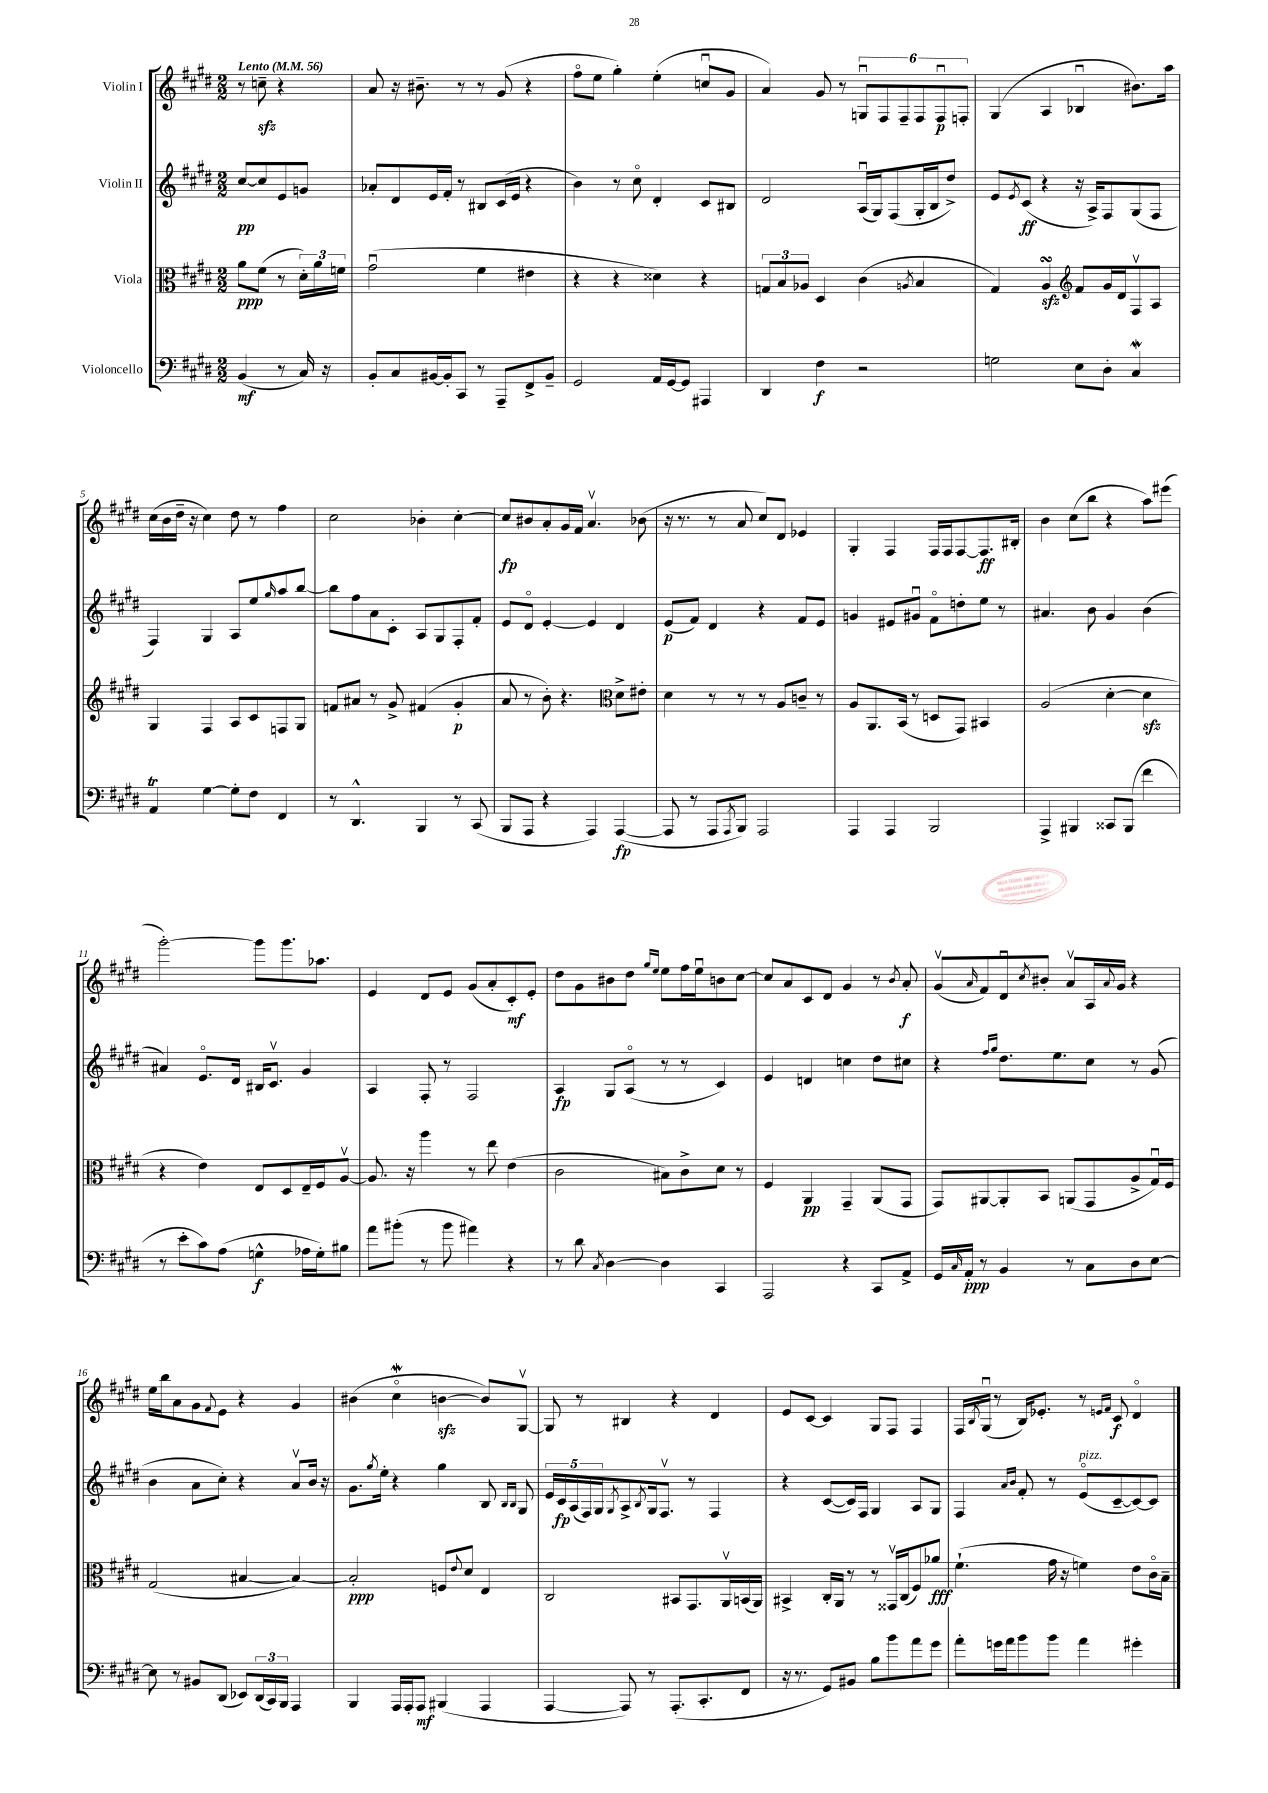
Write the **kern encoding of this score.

**kern	**kern	**kern	**kern
*staff4	*staff3	*staff2	*staff1
*clefF4	*clefC3	*clefG2	*clefG2
*k[f#c#g#d#]	*k[f#c#g#d#]	*k[f#c#g#d#]	*k[f#c#g#d#]
*M2/2	*M2/2	*M2/2	*M2/2
*MM56	*MM56	*MM56	*MM56
(4BB	8a	[8cc#	8r
.	(8f#	8cc#]	8cc~
8r	8r	8e	4r
16C#)	24d#')	8g	.
.	24a	.	.
16r	.	.	.
.	24f	.	.
=	=	=	=
8BB'	(2g#u	8a-'	8a
8C#	.	8d#	16r
.	.	.	8.b#~
[16BB#	.	16e	.
16BB#']	.	16f#'	.
8CC#	.	8r	8r
8r	4f#	8B#	8r
8AAA~	.	(16c#	(8g#
.	.	16e	.
8FF#^	4e#	4r	4r
8BB#~	.	.	.
=	=	=	=
2GG#	4r	4b)	8ff#o
.	.	.	8ee
.	4r	8r	4gg#')
.	.	8cc#o	.
16AA	4d##)	4d#'	(4ee'
[16GG#	.	.	.
8GG#]	.	.	.
4AAA#	4r	8c#	8ccu
.	.	8B#	8g#
=	=	=	=
4DD#	12G	2d#	4a)
.	12B	.	.
.	12A-	.	.
4F#	4D#	.	8g#
.	.	.	8r
2r	(4c#	(16Au	12Gu
.	.	16G#)	.
.	.	.	12F#
.	.	(8F#	.
.	.	.	12F#~
.	8qA	.	.
.	4B	16G#'	12F#
.	.	16B	.
.	.	.	12F#u
.	.	8dd#^)	.
.	.	.	12F'
=	=	=	=
2G	4G#)	8e	(4G#
.	.	8qe	.
.	.	(8c#	.
.	4A	4r	4A
*	*clefG2	*	*
8E	8f#	16r	4B-u
.	.	16A^)	.
8D#'	16g#	8F#	.
.	16d#	.	.
4C#	8F#v	(8G#	8.b#)
.	8A	8F#	.
.	.	.	16aa
=	=	=	=
4AA	4G#	4F#)	(16cc#
.	.	.	16b
.	.	.	16dd#~
.	.	.	16r
[4G#	4F#	4G#	4cc#)
8G#']	8A	8A	8dd#
8F#	8c#	8ee	8r
.	.	16qqgg#	.
4FF#	8F	8aa	4ff#
.	8G#	[8bb	.
=	=	=	=
8r	8f	8bb]	2cc#
4.DD#^^	8a#	8ff#	.
.	8r	8a	.
.	8g#^	8c#'	.
4BBB	(4f#	8A	4b-'
.	.	8G#	.
8r	4g#'	8F#'	[4cc#'
(8CC#	.	8f#'	.
=	=	=	=
8BBB	8a	8e	8cc#]
8AAA	8r	8d#o	8b#
4r	8b')	[4e'	8a'
.	4.r	.	16g#
.	.	.	16f#
4AAA)	.	4e]	4.av
*	*clefC3	*	*
([4AAA	8d#^	4d#	.
.	8e#'	.	(8b-
=	=	=	=
8AAA]	4d#	(8e	16r
.	.	.	8.r
8r	.	8f#)	.
8AAA	8r	4d#	8r
8qAAA	.	.	.
8BBB)	8r	.	8a
2AAA	8r	4r	8cc#)
.	8A	.	8d#
.	8c~	8f#	4e-
.	8r	8e	.
=	=	=	=
4AAA	8A	4g	4G#'
.	8.AA	.	.
4AAA	.	8e#	4F#
.	(16BB	.	.
.	8r	8g#u	.
2BBB	8D	8f#o	16F#
.	.	.	16F#
.	8GG#)	8dd'	[8F#
.	4BB#	8ee	8.F#]
.	.	8r	.
.	.	.	16B#'
=	=	=	=
4AAA^	(2A	4.a#	4b
4BBB#	.	.	(8cc#
.	.	8b	8bb
8CC##	[4d#'	4g#	4r
(8BBB#	.	.	.
4f#	4d#]	(4b	8aa)
.	.	.	(8eee#
=	=	=	=
8r	4r	4a#)	[2ggg#')
8e'	.	.	.
8c#)	4e)	8.eo	.
(8A	.	.	.
.	.	16d#	.
4G^^	8E	16B#	8ggg#]
.	.	8.c#v	.
.	8D#	.	8.ggg#
16A-	16E~	4g#	.
16G')	16F#	.	8.aa-
8B#	[8Av	.	.
=	=	=	=
8a	8.A]	4A	4e
(8b#'	.	.	.
.	16r	.	.
8r	4aa	8F#'	8d#
8b#	.	8r	8e
4a#)	8r	2F#	(8g#
.	8ee	.	8a'
4r	(4e	.	8c#')
.	.	.	8e'
=	=	=	=
8r	2c#	4A	8dd#
8d#	.	.	8g#
8qC#	.	.	.
[4D#	.	8G#	8b#
.	.	(8Ao	8dd#
.	.	.	16qqgg#
.	.	.	16qqee
4D#]	8B#)	8r	8ee
.	8c#^	8r	16ff#
.	.	.	16eeu
4CC#	8d#	4c#)	8b
.	8r	.	[8cc#
=	=	=	=
2AAA	4F#	4e	8cc#]
.	.	.	8a
.	4AA	4d	8c#
.	.	.	8d#
4r	4GG#~	4cc	4g#
8CC#	(8AA	8dd#	8r
.	.	.	8qb
8AA^	8GG#	8cc#	8a'
=	=	=	=
16GG#	8GG#)	4r	(8g#v
16qqC#	.	.	.
16AA'	.	.	.
.	.	.	16qqa
8r	[8AA#	.	8f#)
.	.	16qqff#	.
.	.	16qqgg#	.
4BB	8AA#']	8.dd#	8d#u
.	.	.	8qcc#
.	8BB	.	8b#'
.	.	8.ee	.
8r	(8AA	.	8av
8C#	8GG#	8cc#	16A
.	.	.	8qqa
.	.	.	16g#
8D#	8A^	8r	4r
[8E	16G#u)	(8g#	.
.	16F#	.	.
=	=	=	=
8E]	(2G#	4b	16ee
.	.	.	16bb
8r	.	.	8a
8BB#	.	8a	8g#
.	.	.	8qqf#
(8DD#	.	8cc#')	8e
8EE-)	[4B#	4r	4r
(24DD#	.	.	.
24CC#)	.	.	.
24BBB	.	.	.
4AAA	4B#_)	8av	4g#
.	.	16b	.
.	.	16r	.
=	=	=	=
4BBB	2B#']	8.g#	(4b#
.	.	8qgg#	.
.	.	16ee'	.
16AAA	.	4r	4cc#o
16AAA'	.	.	.
8AAA	.	.	.
(4BBB#	8F	4gg#	[4b
.	8qqe	.	.
.	8d#	.	.
4AAA	4E	8B	8b])
.	.	16qqB	.
.	.	16qqB	.
.	.	8G#	[8G#v
=	=	=	=
[4AAA	2C#	20e	8G#]
.	.	20c#	.
.	.	(20A	.
.	.	.	8r
.	.	20F#)	.
.	.	20G#	.
.	.	8qG#	.
8AAA])	.	8A^	4B#
.	.	8qB	.
8r	.	16G#	.
.	.	8.F#v	.
(8.AAA'	8BB#	.	4r
.	8.GG#	8r	.
8.CC#'	.	.	.
.	.	4F#	4d#
.	16AAv	.	.
8FF#	(16BB	.	.
.	16AA)	.	.
=	=	=	=
16r	4BB#^	4r	8e
8.r	.	.	.
.	.	.	[8c#
8GG#)	16C#'	([8c#	4c#]
.	16AA	.	.
8BB#	8r	16c#])	.
.	.	16F#	.
8B	8r	4G#	8G#
8b	16GG##v	.	8F#
.	(16C#	.	.
8a	8F#)	8A	4F#
8g#	8a-	8G#	.
=	=	=	=
8a'	(4.f#`	4F#	16F#
.	.	.	8qB
.	.	.	(16G#u
16g	.	.	8r
16a	.	.	.
.	.	16qqa	.
.	.	16qqb	.
8b	.	8f#'	16B)
.	.	.	8.e-'
8b	16g#	8r	.
.	16r	.	.
4a	4f)	(8eo	8r
.	.	.	16qqe
.	.	.	16qqf#
.	.	[8c#~	8c#
4g#'	8e	8c#_)	4d#o
.	16c#o	8c#]	.
.	16B~	.	.
==	==	==	==
*-	*-	*-	*-
